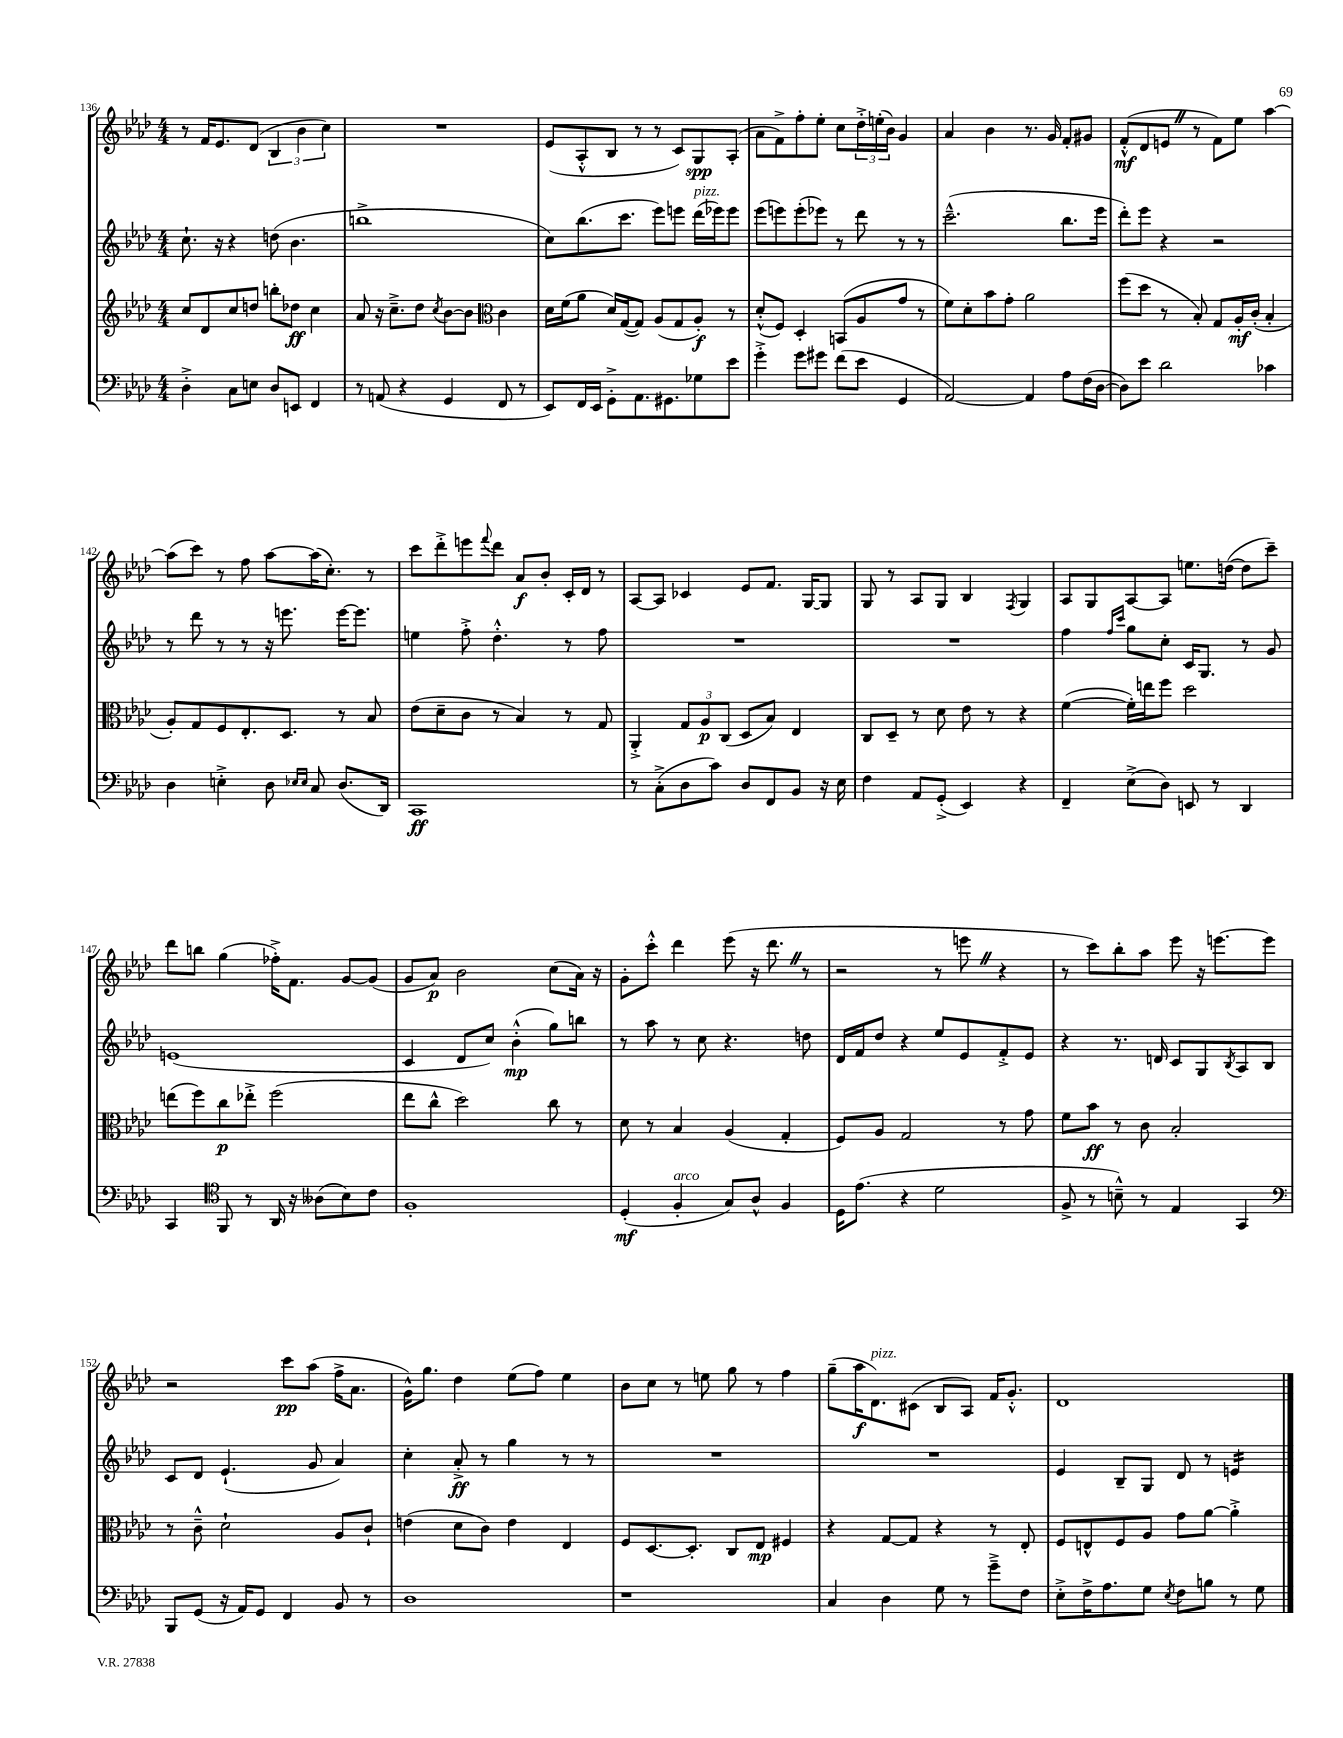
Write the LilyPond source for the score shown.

<<
\new StaffGroup <<
\new Staff = "s0" {
    \clef treble \key aes \major \numericTimeSignature \time 4/4
    r8 f'16 ees'8. des'8( \tuplet 3/2 { bes4 bes'4 c''4) } |
    R1 |
    ees'8( aes8-.-^ bes8 r8 r8 c'8) g8\spp aes8-.( |
    aes'8 f'8->) f''8-. ees''8-. c''8 \tuplet 3/2 { des''16-.-> e''16-.( bes'16) } g'4 |
    aes'4 bes'4 r8. g'16 f'8-. gis'8 |
    f'8-.-^\mf( des'8 e'8 \once \override BreathingSign.text = \markup { \musicglyph "scripts.caesura.straight" } \breathe r8 f'8) ees''8 aes''4~ |
    aes''8( c'''8) r8 f''8 aes''8~ aes''16( c''8.-.) r8 |
    c'''8 des'''8-.-> e'''8 \appoggiatura { f'''8 } des'''8 aes'8\f bes'8-. c'16-. des'16 r8 |
    aes8~ aes8 ces'4 ees'8 f'8. g16~ g8 |
    g8 r8 aes8 g8 bes4 \acciaccatura { f8 } g4 |
    aes8 g8 aes8~ aes8 e''8. d''16~( d''8 c'''8--) |
    des'''8 b''8 g''4( fes''16-.->) f'8. g'8~ g'8( |
    g'8 aes'8\p) bes'2 c''8( aes'16) r16 |
    g'8-. c'''8-.-^ des'''4 ees'''8( r16 des'''8. \once \override BreathingSign.text = \markup { \musicglyph "scripts.caesura.straight" } \breathe r8 |
    r2 r8 e'''8 \once \override BreathingSign.text = \markup { \musicglyph "scripts.caesura.straight" } \breathe r4 |
    r8 c'''8) bes''8-. aes''8 ees'''8 r16 e'''8.~ e'''8 |
    r2 c'''8\pp aes''8( f''16-> aes'8. |
    g'16-^) g''8. des''4 ees''8( f''8) ees''4 |
    bes'8 c''8 r8 e''8 g''8 r8 f''4 |
    g''8--( aes''16\f des'8.^\markup { \italic "pizz." }) cis'8( bes8 aes8) f'16 g'8.-.-^ |
    des'1 \bar "|." |
}
\new Staff = "s1" {
    \clef treble \key aes \major \numericTimeSignature \time 4/4
    c''8.-! r16 r4 d''8( bes'4. |
    b''1-> |
    c''8) bes''8.( c'''8. ees'''8) e'''8 des'''16^\markup { \italic "pizz." }( ees'''16) ees'''8 |
    ees'''8( e'''8) e'''8-.( ees'''8) r8 des'''8 r8 r8 |
    c'''2.---^( bes''8. ees'''16 |
    des'''8-.) ees'''8 r4 r2 |
    r8 des'''8 r8 r8 r16 e'''8. e'''16~ e'''8. |
    e''4 f''8-.-> des''4.-.-^ r8 f''8 |
    R1 |
    R1 |
    f''4 \grace { f''16 c'''16 } g''8 c''8-. c'16 g8. r8 g'8 |
    e'1( |
    c'4 des'8 c''8) bes'4-.-^\mp( g''8) b''8 |
    r8 aes''8 r8 c''8 r4. d''8 |
    des'16 f'16 des''8 r4 ees''8 ees'8 f'8-.-> ees'8 |
    r4 r8. d'16 c'8 g8 \acciaccatura { bes8 } aes8 bes8 |
    c'8 des'8 ees'4.-!( g'8 aes'4) |
    c''4-. aes'8-.->\ff r8 g''4 r8 r8 |
    R1 |
    R1 |
    ees'4 bes8-- g8 des'8 r8 e'4:16 \bar "|." |
}
\new Staff = "s2" {
    \clef treble \key aes \major \numericTimeSignature \time 4/4
    c''8 des'8 c''8 d''8 b''8-. des''8\ff c''4 |
    aes'8 r16 c''8.---> des''8 \acciaccatura { c''8 } bes'8~ bes'8 \clef alto c'4 |
    des'16 f'16( aes'8 des'16) g16~( g8) aes8( g8 aes8-.\f) r8 |
    des'8-.-^( f8) des4-. b,8( aes8 g'8 r8 |
    f'8) des'8-. bes'8 g'8-. aes'2 |
    f''8( des''8 r8 bes8-.) g8 aes16-.\mf c'16-.( bes4-. |
    aes8-.) g8 f8 ees8.-. des8. r8 bes8 |
    ees'8( des'8-- c'8 r8 bes4) r8 g8 |
    aes,4-.-> \tuplet 3/2 { g8 aes8\p c8( } des8 bes8) ees4 |
    c8 des8-- r8 des'8 ees'8 r8 r4 |
    f'4~( f'16-.) e''16 f''8 des''2 |
    e''8( f''8) c''8\p ees''8-.-> f''2( |
    ees''8 c''8-^ des''2) c''8 r8 |
    des'8 r8 bes4 aes4( g4-. |
    f8) aes8 g2 r8 g'8 |
    f'8 bes'8\ff r8 c'8 bes2-. |
    r8 c'8---^ des'2-! aes8 c'8-! |
    e'4( des'8 c'8) e'4 ees4 |
    f8 des8.~ des8.-. c8 ees8\mp fis4 |
    r4 g8~ g8 r4 r8 ees8-. |
    f8 e8-^ f8 aes8 g'8 aes'8~ aes'4-.-> \bar "|." |
}
\new Staff = "s3" {
    \clef bass \key aes \major \numericTimeSignature \time 4/4
    des4-.-> c8 e8 des8 e,8 f,4 |
    r8 a,8( r4 g,4 f,8 r8 |
    ees,8) f,16 ees,16 g,8-.-> aes,8. gis,8. ges8 ees'8 |
    g'4-.-> g'8 gis'8 f'8( ees'8 g,4 |
    aes,2~) aes,4 aes8 f16( des16~ |
    des8) ees'8 des'2 ces'4 |
    des4 e4-.-> des8 \grace { ees16 ees16 } c8 des8.( des,16) |
    c,1\ff |
    r8 c8-.->( des8 c'8) des8 f,8 bes,8 r16 ees16 |
    f4 aes,8 g,8-.->( ees,4) r4 |
    f,4-- ees8->( des8) e,8 r8 des,4 |
    c,4 \clef tenor f,8 r8 aes,16 r16 aeses8( bes8) c'8 |
    f1-. |
    des4-.\mf( f4-.^\markup { \italic "arco" } g8) aes8-^ f4 |
    des16 ees'8.( r4 des'2 |
    f8-> r8 b8---^) r8 ees4 g,4 |
    \clef bass bes,,8 g,8( r16 aes,16) g,8 f,4 bes,8 r8 |
    des1 |
    r1 |
    c4 des4 g8 r8 g'8---> f8 |
    ees8-.-> f16-> aes8. g8 \acciaccatura { ees8 } f8 b8 r8 g8 \bar "|." |
}
>>
>>
\layout { \context { \Score currentBarNumber = #136 } }
